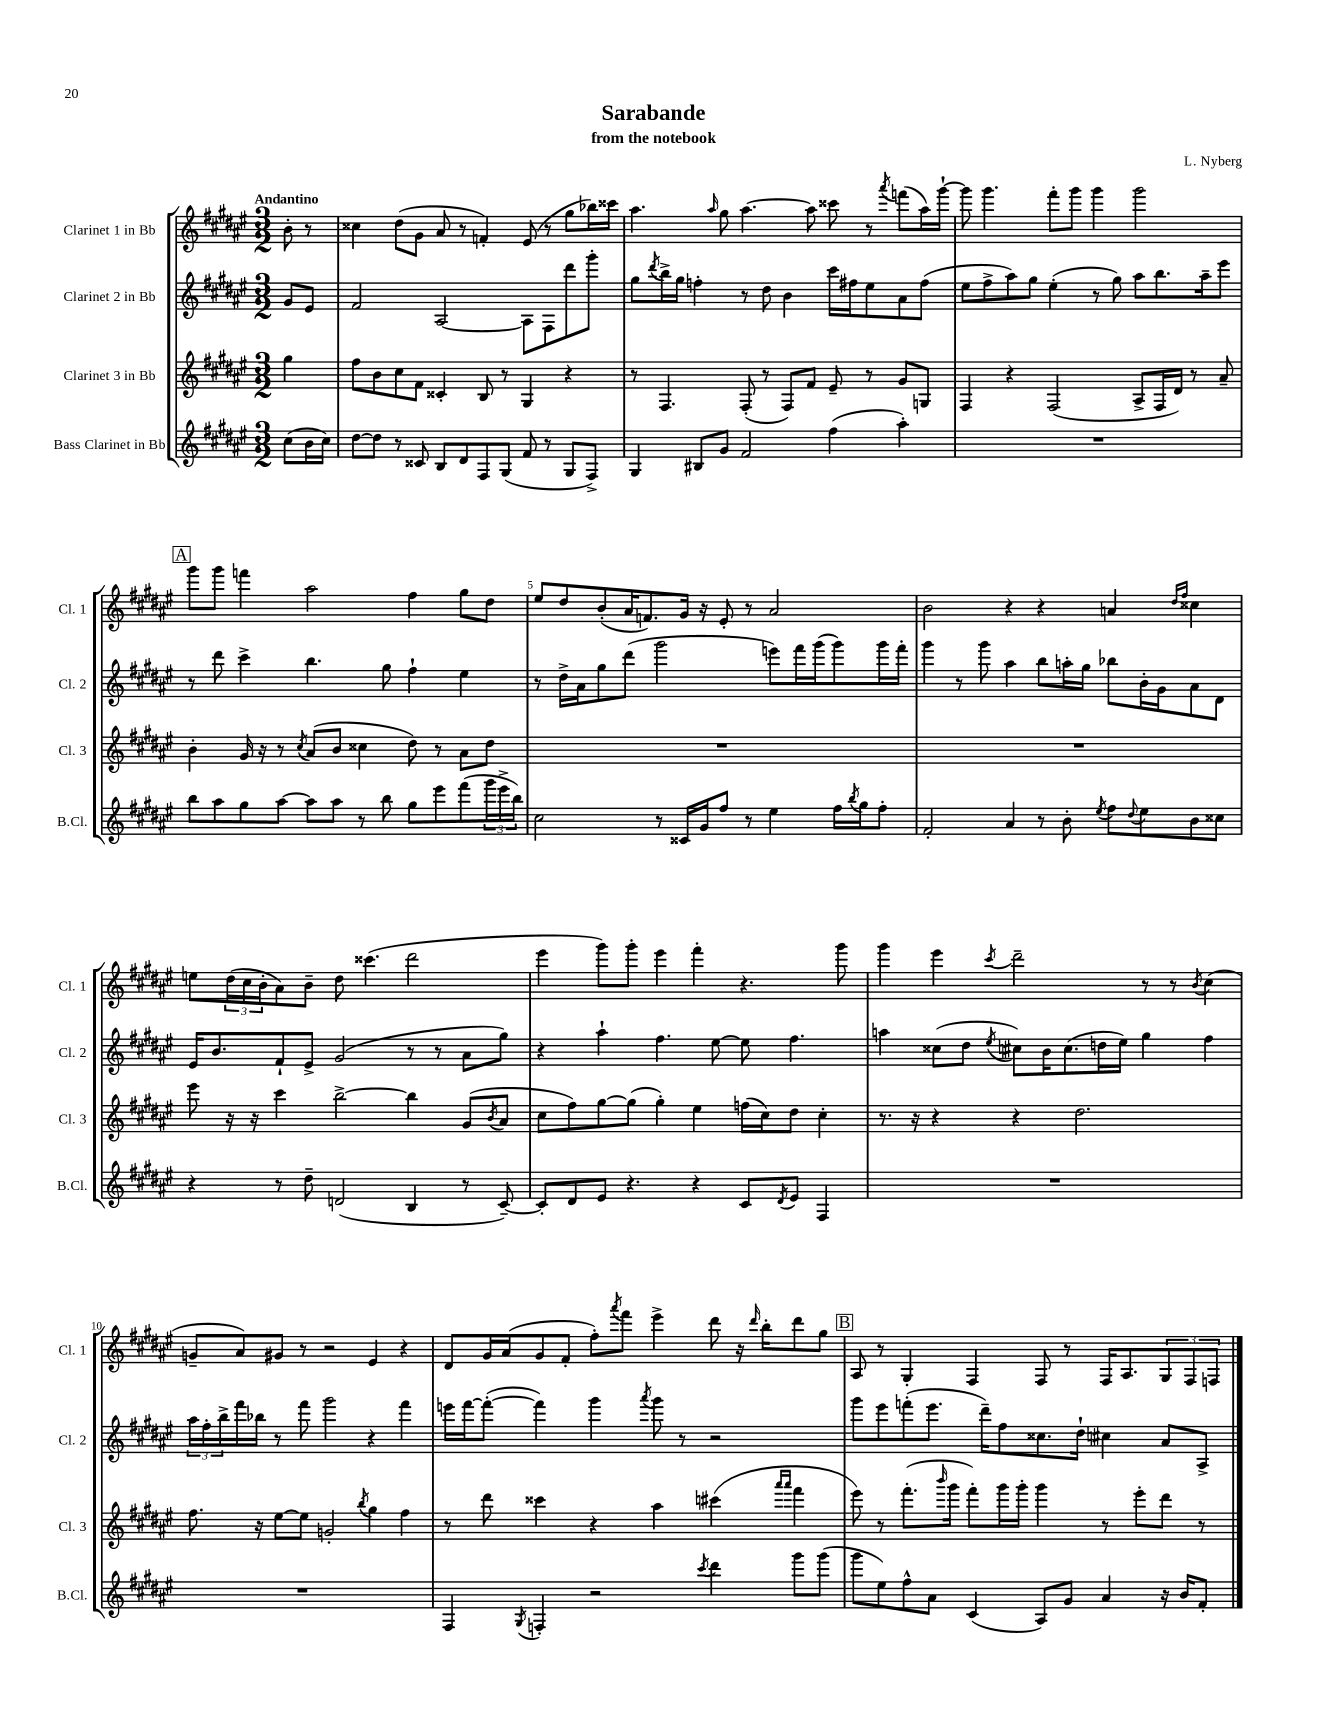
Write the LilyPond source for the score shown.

\header { title = "Sarabande" composer = "L. Nyberg" subtitle = "from the notebook" }
<<
\new StaffGroup <<
\new Staff = "s0" \with { instrumentName = "Clarinet 1 in Bb" shortInstrumentName = "Cl. 1" } {
    \clef treble \key fis \major \numericTimeSignature \time 3/2 \partial 4 \tempo "Andantino"
    b'8-. r8 |
    cisis''4 dis''8( gis'8 ais'8 r8 f'4-.) eis'8( r8 gis''8 bes''16) cisis'''16 |
    ais''4. \grace { ais''16 } gis''8 ais''4.~ ais''8 cisis'''8 r8 \acciaccatura { ais'''8 } f'''8( ais''16) gis'''16~-! |
    gis'''8 gis'''4. fis'''8-. gis'''8 gis'''4 gis'''2 |
    \mark \markup { \box "A" } gis'''8 gis'''8 f'''4 ais''2 fis''4 gis''8 dis''8 |
    eis''8 dis''8 b'8-.( ais'16 f'8.) gis'16 r16 eis'8-. r8 ais'2 |
    b'2 r4 r4 a'4 \grace { dis''16 fis''16 } cisis''4 |
    e''8 \tuplet 3/2 { dis''16( cis''16 b'16-. } ais'8) b'8-- dis''8 cisis'''4.( dis'''2 |
    eis'''4 gis'''8) gis'''8-. eis'''4 fis'''4-. r4. gis'''8 |
    gis'''4 eis'''4 \acciaccatura { cis'''8 } dis'''2-- r8 r8 \acciaccatura { b'8 } cis''4( |
    g'8-- ais'8) gis'8 r8 r2 eis'4 r4 |
    dis'8 gis'16 ais'16( gis'8 fis'8-. fis''8-.) \acciaccatura { ais'''8 } fis'''8 eis'''4-> dis'''8 r16 \grace { dis'''16 } b''16-. dis'''8 gis''8 |
    \mark \markup { \box "B" } ais8 r8 gis4-. fis4 fis8 r8 fis16 ais8. \tuplet 3/2 { gis8 fis8 f8 } \bar "|." |
}
\new Staff = "s1" \with { instrumentName = "Clarinet 2 in Bb" shortInstrumentName = "Cl. 2" } {
    \clef treble \key fis \major \numericTimeSignature \time 3/2 \partial 4
    gis'8 eis'8 |
    fis'2 ais2~ ais8 fis8 dis'''8 gis'''8-. |
    gis''8 \acciaccatura { dis'''8 } b''16-> gis''16 f''4-. r8 dis''8 b'4 cis'''16 fis''16 eis''8 ais'8 fis''8( |
    eis''8 fis''8-> ais''8) gis''8 eis''4-.( r8 gis''8) ais''8 b''8. ais''16-- eis'''8 |
    \mark \markup { \box "A" } r8 dis'''8 cis'''4-> b''4. gis''8 fis''4-! eis''4 |
    r8 dis''16-> ais'16 gis''8 dis'''8( gis'''2 e'''8) fis'''16 gis'''16( gis'''8) gis'''16 fis'''16-. |
    gis'''4 r8 gis'''8 ais''4 b''8 a''16-. gis''16 bes''8 b'16-. gis'16 ais'8 dis'8 |
    eis'16 b'8. fis'8-! eis'8-> gis'2( r8 r8 ais'8 gis''8) |
    r4 ais''4-! fis''4. eis''8~ eis''8 fis''4. |
    a''4 cisis''8( dis''8 \acciaccatura { eis''8 } cis''8) b'16 cis''8.( d''16 eis''16) gis''4 fis''4 |
    \tuplet 3/2 { ais''16 fis''16-. b''16-> } fis'''16 bes''16 r8 fis'''8 gis'''2 r4 fis'''4 |
    e'''16 fis'''16~ fis'''8~-.( fis'''4) gis'''4 \acciaccatura { ais'''8 } gis'''8 r8 r2 |
    \mark \markup { \box "B" } gis'''8 eis'''8 f'''8-.( eis'''8. dis'''16--) fis''8 cisis''8. dis''16-! cis''4 ais'8 ais8-> \bar "|." |
}
\new Staff = "s2" \with { instrumentName = "Clarinet 3 in Bb" shortInstrumentName = "Cl. 3" } {
    \clef treble \key fis \major \numericTimeSignature \time 3/2 \partial 4
    gis''4 |
    fis''8 b'8 cis''8 fis'8 cisis'4-. b8 r8 gis4 r4 |
    r8 fis4. fis8-.( r8 fis8) fis'8 eis'8-- r8 gis'8 g8 |
    fis4 r4 fis2( ais8-> fis16 dis'16) r8 ais'8-- |
    \mark \markup { \box "A" } b'4-. gis'16 r16 r8 \acciaccatura { cis''8 } ais'8( b'8 cisis''4 dis''8) r8 ais'8 dis''8 |
    R1. |
    R1. |
    eis'''8 r16 r16 cis'''4 b''2~-> b''4 gis'8( \acciaccatura { b'8 } ais'8 |
    cis''8 fis''8) gis''8~ gis''8( gis''4-.) eis''4 f''16( cis''16) dis''8 cis''4-. |
    r8. r16 r4 r4 dis''2. |
    fis''8. r16 eis''8~ eis''8 g'2-. \acciaccatura { b''8 } gis''4 fis''4 |
    r8 dis'''8 cisis'''4 r4 ais''4 cis'''4( \grace { ais'''16 ais'''16 } fis'''4 |
    \mark \markup { \box "B" } eis'''8) r8 fis'''8.-.( \grace { b'''16 } gis'''16 fis'''8-.) gis'''16 gis'''16-. gis'''4 r8 eis'''8-. dis'''8 r8 \bar "|." |
}
\new Staff = "s3" \with { instrumentName = "Bass Clarinet in Bb" shortInstrumentName = "B.Cl." } {
    \clef treble \key fis \major \numericTimeSignature \time 3/2 \partial 4
    cis''8( b'16 cis''16) |
    dis''8~ dis''8 r8 cisis'8 b8 dis'8 fis8 gis8( fis'8 r8 gis8 fis8->) |
    gis4 bis8 gis'8 fis'2 fis''4( ais''4-.) |
    R1. |
    \mark \markup { \box "A" } b''8 ais''8 gis''8 ais''8~ ais''8 ais''8 r8 b''8 gis''8 eis'''8 fis'''8( \tuplet 3/2 { gis'''16 eis'''16-> b''16) } |
    cis''2 r8 cisis'16 gis'16 fis''8 r8 eis''4 fis''16 \acciaccatura { b''8 } gis''16 fis''8-. |
    fis'2-. ais'4 r8 b'8-. \acciaccatura { eis''8 } fis''8 \appoggiatura { dis''8 } eis''8 b'8 cisis''8 |
    r4 r8 dis''8-- d'2( b4 r8 cis'8~--) |
    cis'8-. dis'8 eis'8 r4. r4 cis'8 \acciaccatura { dis'8 } eis'8 fis4 |
    R1. |
    R1. |
    fis4 \acciaccatura { gis8 } f4-. r2 \acciaccatura { cis'''8 } dis'''4 gis'''8 gis'''8( |
    \mark \markup { \box "B" } gis'''8 eis''8) fis''8-^ ais'8 cis'4( ais8) gis'8 ais'4 r16 b'16 fis'8-. \bar "|." |
}
>>
>>
\layout { \context { \Score \override BarNumber.break-visibility = ##(#f #t #t) barNumberVisibility = #(every-nth-bar-number-visible 5) } }
